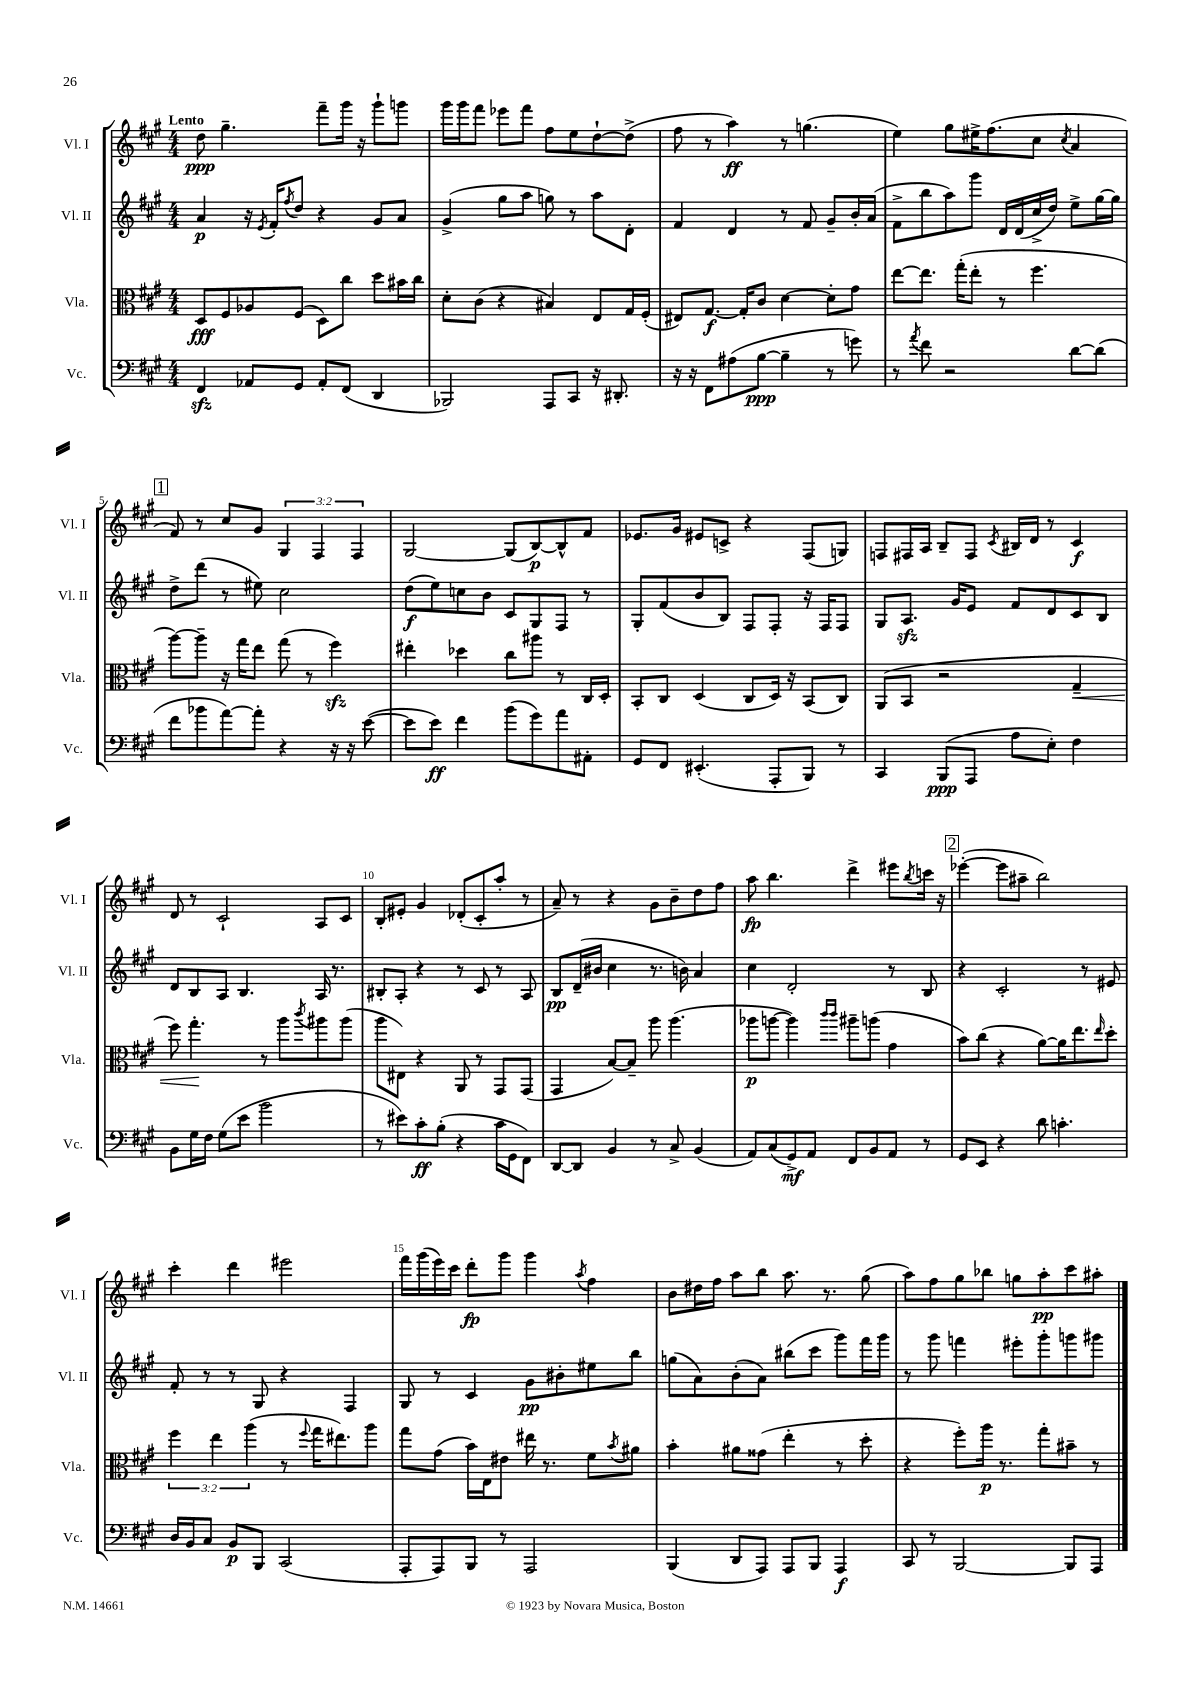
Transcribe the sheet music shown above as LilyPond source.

<<
\new StaffGroup <<
\new Staff = "s0" \with { instrumentName = "Vl. I" shortInstrumentName = "Vl. I" } {
    \clef treble \key a \major \numericTimeSignature \time 4/4 \override Staff.TupletNumber.text = #tuplet-number::calc-fraction-text \tempo "Lento"
    d''8\ppp gis''4.-- fis'''8-- gis'''16 r16 gis'''8-! g'''8 |
    gis'''16 gis'''16 fis'''8 ees'''8 fis'''8 fis''8 e''8 d''8~-! d''8->( |
    fis''8 r8 a''4\ff) r8 g''4.( |
    e''4) gis''8 eis''16-> fis''8.( cis''8 \acciaccatura { cis''8 } a'4 |
    \mark \markup { \box "1" } fis'8) r8 cis''8 gis'8 \tuplet 3/2 { gis4 fis4 fis4 } |
    gis2~ gis8( b8~\p) b8-^ fis'8 |
    ees'8. gis'16 eis'8 c'8-> r4 fis8( g8) |
    f8 fis16 a16 b8-- fis8 \acciaccatura { cis'8 } bis16 d'16 r8 cis'4\f |
    d'8 r8 cis'2-! a8 cis'8 |
    b8-. eis'8-. gis'4 des'8-.( cis'8-. a''8-. r8 |
    a'8--) r8 r4 gis'8 b'8-- d''8 fis''8 |
    a''8\fp b''4. d'''4-> eis'''8 \acciaccatura { b''8 } c'''16 r16 |
    \mark \markup { \box "2" } ees'''4~-.( ees'''8 ais''8-- b''2) |
    cis'''4-. d'''4 eis'''2 |
    fis'''16 gis'''16( e'''16) cis'''16 d'''8-.\fp gis'''8 gis'''4 \acciaccatura { a''8 } fis''4 |
    b'8 dis''16 fis''16 a''8 b''8 a''8. r8. gis''8( |
    a''8) fis''8 gis''8 bes''8 g''8 a''8-.\pp cis'''8 ais''8-. \bar "|." |
}
\new Staff = "s1" \with { instrumentName = "Vl. II" shortInstrumentName = "Vl. II" } {
    \clef treble \key a \major \numericTimeSignature \time 4/4
    a'4\p r16 \acciaccatura { e'8 } fis'16-. \acciaccatura { fis''8 } d''8 r4 gis'8 a'8 |
    gis'4->( gis''8 a''8 g''8) r8 a''8 d'8-. |
    fis'4 d'4 r8 fis'8 gis'8-- b'16-. a'16( |
    fis'8-> b''8 a''8) gis'''8 d'16 d'16( cis''16-> d''16) e''8-> gis''16~ gis''16 |
    \mark \markup { \box "1" } d''8-> d'''8( r8 eis''8) cis''2 |
    d''8\f( e''8) c''8 b'8 cis'8 gis8 fis8 r8 |
    gis8-. fis'8( b'8 b8) fis8 fis8-. r16 fis16 fis8 |
    gis8 a8.\sfz gis'16 e'8 fis'8 d'8 cis'8 b8 |
    d'8 b8 a8 b4. a16 r8. |
    bis8-. a8-. r4 r8 cis'8 r8 a8 |
    b8\pp d'16--( bis'16 cis''4 r8. b'16) a'4 |
    cis''4 d'2-. r8 b8 |
    \mark \markup { \box "2" } r4 cis'2-. r8 eis'8 |
    fis'8-. r8 r8 gis8 r4 fis4 |
    gis8 r8 cis'4 gis'8\pp bis'8-. eis''8 b''8 |
    g''8( a'8) b'8-.( a'8) bis''8( cis'''8 gis'''8) fis'''16 gis'''16 |
    r8 gis'''8 f'''4 eis'''8-. gis'''8-. g'''8 gis'''8 \bar "|." |
}
\new Staff = "s2" \with { instrumentName = "Vla." shortInstrumentName = "Vla." } {
    \clef alto \key a \major \numericTimeSignature \time 4/4 \override Staff.TupletNumber.text = #tuplet-number::calc-fraction-text
    d8\fff fis8 aes8 fis8( d8) cis''8 d''8 bis'16 cis''16 |
    d'8-. cis'8( r4 bis4) e8 gis16 fis16-.( |
    eis8) gis8.~\f gis16-. cis'8 d'4~ d'8-. gis'8 |
    e''8~ e''8. gis''16-.( e''8-. r8 fis''4. |
    \mark \markup { \box "1" } a''8~) a''8-- r16 gis''16 e''8 gis''8( r8 fis''4\sfz) |
    eis''4-. des''4 cis''8 ais''8 r8 cis16 d16-. |
    b,8-. cis8 d4( cis8 d16) r16 b,8( cis8) |
    a,8( b,8 r2 gis4--\< |
    fis''8) gis''4.-.\! r8 a''8 \acciaccatura { cis'''8 } ais''8 ais''8( |
    a''8 eis8) r4 a,8 r8 gis,8 gis,8( |
    gis,4 b8~) b8-- a''8 a''4.( |
    aes''8\p a''8~ a''4) \grace { cis'''16 cis'''16 } ais''8-- a''8( gis'4 |
    \mark \markup { \box "2" } b'8) cis''8( r4 a'8~) a'16 e''8. \grace { e''16 } d''8-. |
    \tuplet 3/2 { fis''4 e''4 a''4( } r8 \appoggiatura { fis''8 } gis''16 eis''8.) a''8 |
    gis''8 gis'8( b'16) e16 eis'8 eis''16 r8. fis'8 \acciaccatura { b'8 } ais'8 |
    b'4-. ais'8 gisis'8( e''4-. r8 d''8-. |
    r4 fis''8-.) a''16\p r8. gis''8-. bis'8-- r8 \bar "|." |
}
\new Staff = "s3" \with { instrumentName = "Vc." shortInstrumentName = "Vc." } {
    \clef bass \key a \major \numericTimeSignature \time 4/4
    fis,4\sfz aes,8 gis,8 aes,8-. fis,8( d,4 |
    bes,,2) a,,8 cis,8 r16 dis,8.-. |
    r16 r16 fis,8 ais8( b8~\ppp b4-- r8 g'8) |
    r8 \acciaccatura { a'8 } fis'8 r2 d'8~ d'8( |
    \mark \markup { \box "1" } fis'8 bes'8 a'8~) a'8-. r4 r16 r16 e'8~( |
    e'8 e'8\ff) fis'4 b'8( gis'8) a'8 ais,8-. |
    gis,8 fis,8 eis,4.-.( a,,8-. b,,8) r8 |
    cis,4 b,,8\ppp( a,,8 a8 e8-.) fis4 |
    b,8 gis16 fis16 gis8( e'8 b'2 |
    r8 eis'8) cis'8-.\ff b8-.( r4 cis'16 gis,16 fis,8) |
    d,8~ d,8 b,4 r8 cis8-> b,4( |
    a,8) cis8( gis,8->\mf) a,8 fis,8 b,8 a,8 r8 |
    \mark \markup { \box "2" } gis,8 e,8 r4 d'8 c'4.-. |
    d16 b,16 cis8 b,8\p b,,8 cis,2( |
    a,,8-. a,,8) b,,8 r8 a,,2 |
    b,,4( d,8 a,,8) a,,8 b,,8 a,,4\f |
    cis,8 r8 b,,2~ b,,8 a,,8 \bar "|." |
}
>>
>>
\layout { \context { \Score \override BarNumber.break-visibility = ##(#f #t #t) barNumberVisibility = #(every-nth-bar-number-visible 5) } }
